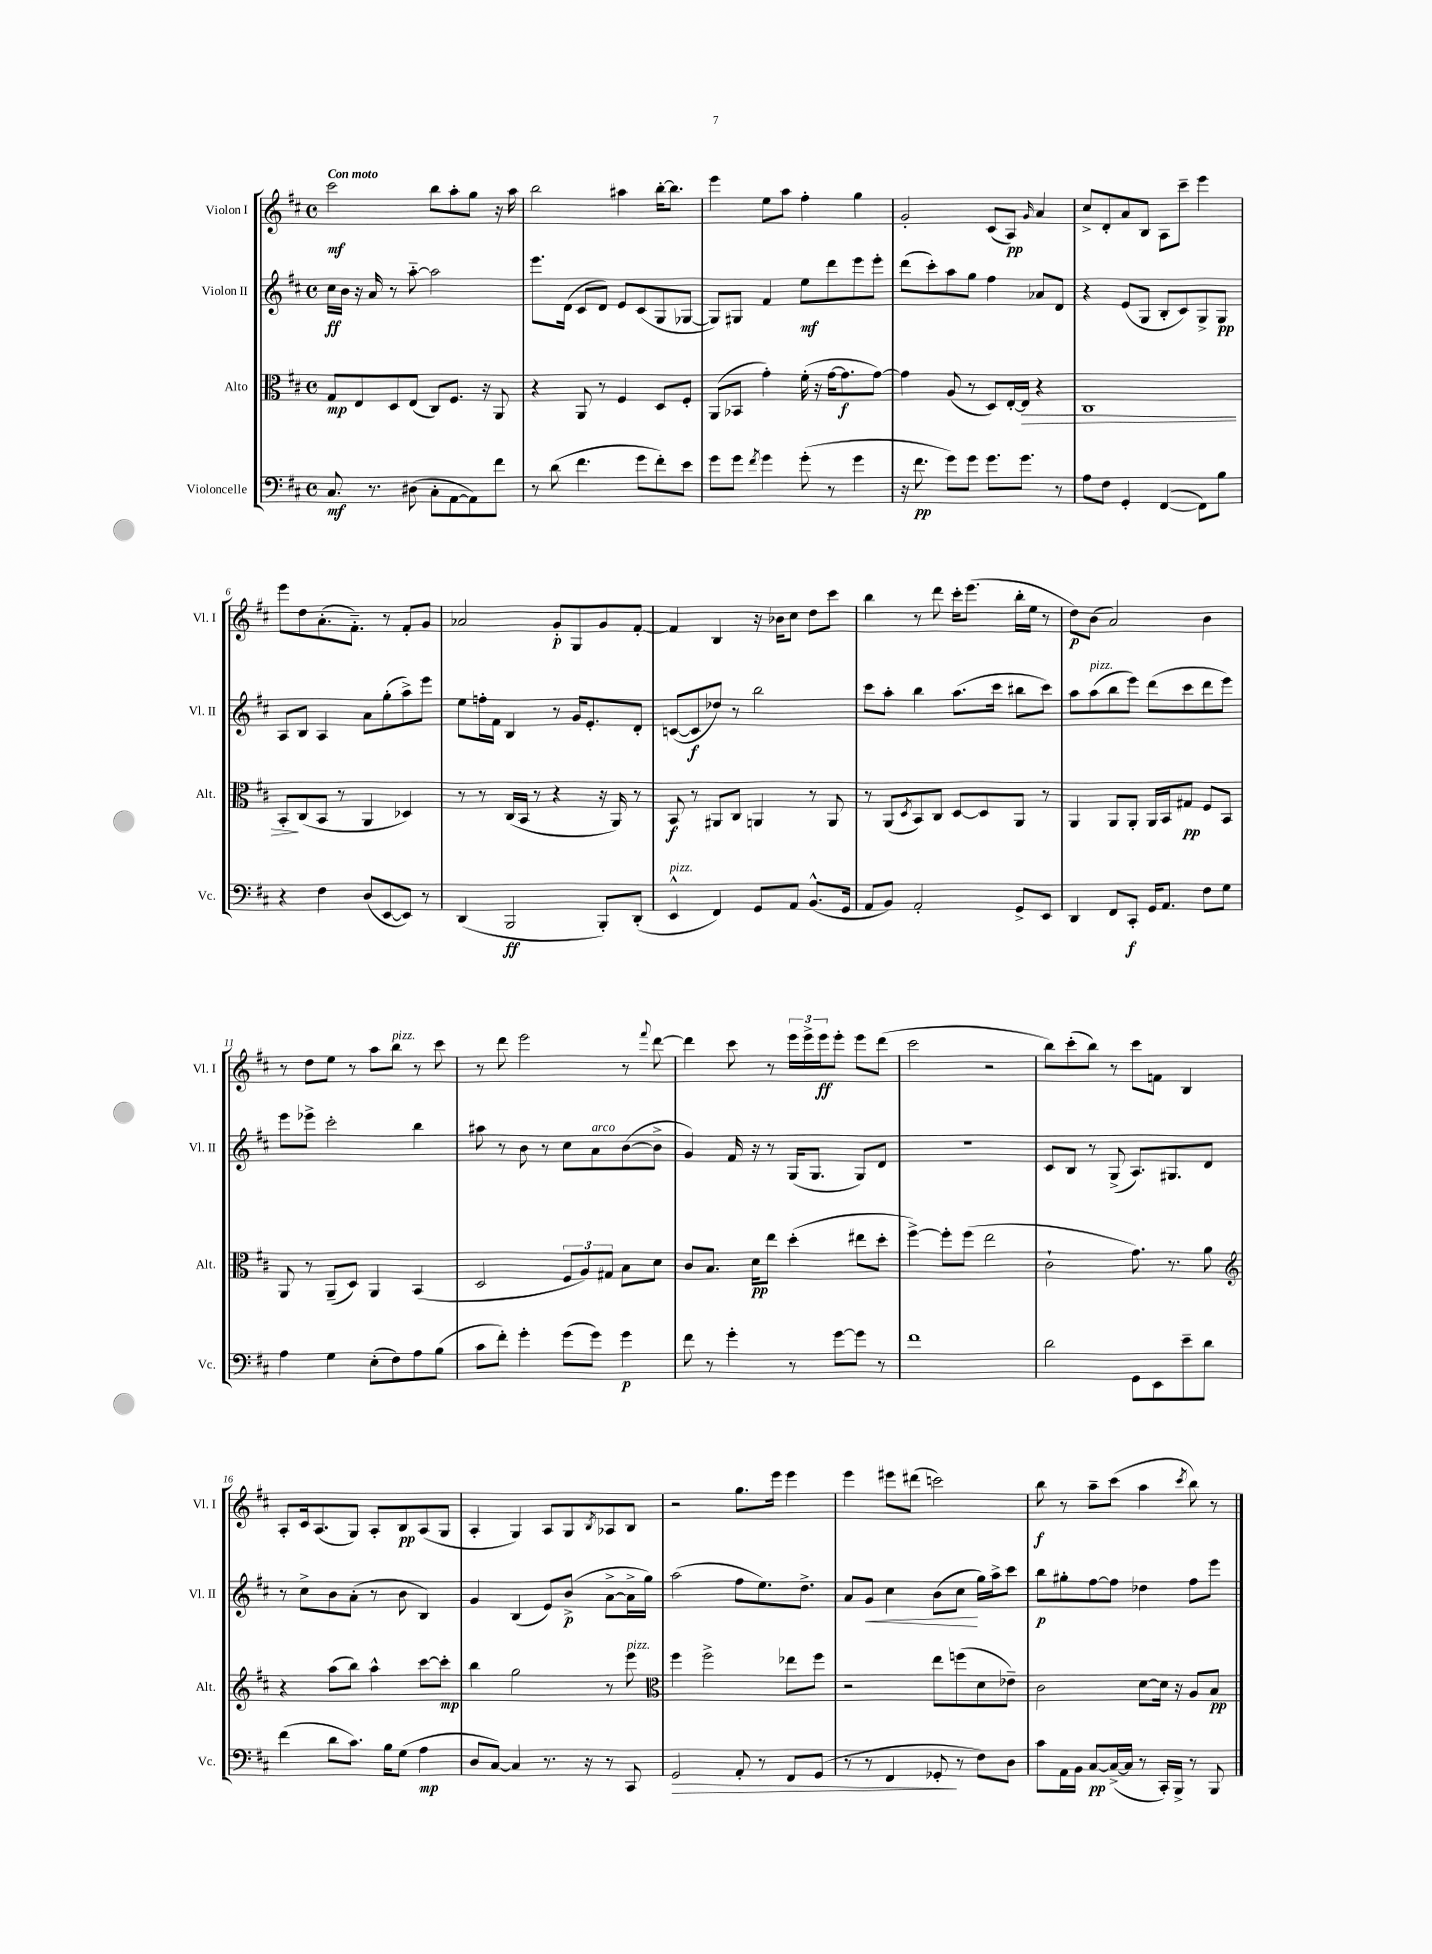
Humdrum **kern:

**kern	**kern	**kern	**kern
*staff4	*staff3	*staff2	*staff1
*clefF4	*clefC3	*clefG2	*clefG2
*k[f#c#]	*k[f#c#]	*k[f#c#]	*k[f#c#]
*M4/4	*M4/4	*M4/4	*M4/4
*met(c)	*met(c)	*met(c)	*met(c)
8.C#/	8G/L	16cc#\LL	2ccc#\
.	.	16b\JJ	.
.	8E/	16r	.
8.r	.	16a/	.
.	8D/	8r	.
(8D#\	(8E/J	[8aa'~\	.
8C#'\L	8C#/L)	2aa\]	8bb\L
[8AA\	8.F#/J	.	8aa'\
8AA\])	.	.	8gg\J
.	16r	.	.
8f#\J	8AA/	.	16r
.	.	.	16aa\
=	=	=	=
8r	4r	8.eee\L	2bb\
(8d\	.	.	.
.	.	(16d\Jk	.
4.f#\	8AA/	8c#/L	.
.	8r	8d/J)	.
.	4F#/	8e/L	4aa#\
8g\L	.	(8c#/	.
8f#'\)	8D/L	8G/	[16bb'\LK
.	.	.	8.bb\]J
8e\J	8F#'/J	[8G-/J	.
=	=	=	=
8g\L	(8AA/L	8G-/]L)	4eee\
8g\J	8BB-/J	8G#/J	.
8qf#/	.	.	.
4g\	4g'\)	4f#/	8ee\L
.	.	.	8aa\J
(8g'\	(16f#'\	8ee\L	4ff#'\
.	16r	.	.
8r	[16g\LK	8ddd\	.
.	8.g\]	.	.
4g\	.	8eee\	4gg\
.	[8g\J)	8eee'\J	.
=	=	=	=
16r	4g\]	(8ddd\L	2g'/
8.f#\	.	.	.
.	.	8ccc#'\)	.
8g\L)	(8A/	8aa\	.
8g\J	8r	8gg\J	.
8.g\L	8D/L)	4ff#\	(8c#/L
.	[16E'/L	.	8A/J)
8.g\J	16E/]JJ	.	.
.	.	.	16qqg/
.	4r	8a-/L	4a/
8r	.	8d/J	.
=	=	=	=
8A\L	1C#	4r	8cc#^/L
8F#\J	.	.	8d'/
4GG'/	.	(8e/L	8a/
.	.	8G/J	8B/J
([4FF#/	.	8B'/L	8A\L
.	.	8c#/)	8ccc#~\J
8FF#\]L)	.	8G^/	4eee\
8B\J	.	8G/J	.
=	=	=	=
4r	8BB'/L	8A/L	8eee\L
.	(8C#/	8B/J	8dd\
4F#\	8BB/J	4A/	(8.a'\
.	8r	.	.
.	.	.	8.f#'~\J)
(8D/L	4AA/	8a\L	.
[8EE/	.	(8gg'\	8r
8EE/]J)	4D-/)	8aa^\)	8f#'/L
8r	.	8eee\J	8g/J
=	=	=	=
(4DD/	8r	8ee\L	2a-/
.	8r	16ff'\L	.
.	.	16f#\JJ	.
2BBB/	(16C#/LL	4B/	.
.	16BB/JJ	.	.
.	8r	.	.
.	4r	8r	8g'/L
.	.	16g/LK	8G/
.	.	8.e'/	.
8BBB'/L)	16r	.	8g/
.	16AA/)	.	.
(8DD'/J	8r	8d'/J	[8f#'/J
=	=	=	=
4EE^^/	8BB/	([8c/L	4f#/]
.	8r	8c/]	.
4FF#/)	8AA#/L	8dd-/J)	4B/
.	8C#/J	8r	.
8GG/L	4AA/	2bb\	16r
.	.	.	16b-\LK
8AA/J	.	.	8cc#\J
(8.BB^^/L	8r	.	8dd\L
.	8AA/	.	8ccc#\J
16GG/Jk	.	.	.
=	=	=	=
8AA/L	8r	8ccc#\L	4bb\
8BB/J)	(8AA/L	8aa'\J	.
.	8qD/	.	.
2AA'/	8BB/)	4bb\	8r
.	8C#/J	.	8ddd\
.	[8D/L	(8.aa\L	16ccc#'\LK
.	.	.	(8.eee\J
.	8D/]	.	.
.	.	16ccc#\Jk	.
8GG^/L	8AA/J	8bb#\L	16bb'\LL
.	.	.	16ee\JJ
8EE/J	8r	8ccc#\J)	8r
=	=	=	=
4DD/	4AA/	8aa\L	8dd\L)
.	.	(8aa\	(8b\J
8FF#/L	8AA/L	8bb\	2a/)
8CC#'/J	8AA'/J	8eee\J)	.
16GG/LK	16AA/LL	(8ddd\L	.
8.AA/J	16BB/J	.	.
.	8G#/J	8ccc#\	.
8F#\L	8F#/L	8ddd\	4b\
8G\J	8BB/J	8eee\J)	.
=	=	=	=
4A\	8AA/	8eee\L	8r
.	8r	8eee-^\J	8dd\L
4G\	(8AA~/L	2ccc#'\	8ee\J
.	8D/J)	.	8r
(8E'\L	4AA/	.	8aa\L
8F#\)	.	.	8bb\J
8A\	(4BB/	4bb\	8r
(8B\J	.	.	8ccc#\
=	=	=	=
8c#\L	2D/	8aa#\	8r
8f#'\J)	.	8r	8ddd\
4g'\	.	8b\	2eee\
.	.	8r	.
(8g\L	12F#/L	8cc#\L	.
.	12A/)	.	.
8g\J)	.	8a\	.
.	12G#/J	.	.
4g\	8B\L	([8b\	8r
.	.	.	8qqfff#/
.	8d\J	8b^\]J	[8ddd\
=	=	=	=
8f#\	8c#/L	4g/)	4ddd\]
8r	8.B/J	.	.
4g'\	.	16f#/	8ccc#\
.	16d\LK	16r	.
.	8ee\J	8r	8r
8r	(4dd'\	(16G/LK	24eee\LL
.	.	.	24eee^\
.	.	8.G/J	.
.	.	.	24eee\J
[8g\L	.	.	8eee'\J
8g\]J	8ee#\L	8G/L)	8eee\L
8r	8dd'\J	8d/J	(8ddd\J
=	=	=	=
1f#	[4ff#^\)	1r	2ccc#\
.	8ff#'\]L	.	.
.	(8ff#\J	.	.
.	2ee\	.	2r
=	=	=	=
2d\	2c#`\	8c#/L	8bb\L)
.	.	8B/J	(8ccc#'\
.	.	8r	8bb\J)
.	.	(8G^/	8r
8GG\L	8.g\)	8.A/L)	8ccc#\L
8EE\	.	.	8f\J
.	8.r	8.G#/	.
8e~\	.	.	4B/
8d\J	8a\	8d/J	.
=	=	=	=
*	*clefG2	*	*
(4f#\	4r	8r	8A'/L
.	.	8cc#^\L	16c#/k
.	.	.	(8.A/
8d\L	(8aa\L	8b\	.
8.c#\J)	8bb\J)	(8a'\J	8G/J)
.	4aa^^\	8r	8A'/L
16B\LK	.	.	.
(8G\J	.	8b\	8B/
4A\	[8ccc#\L	4B/)	(8A/
.	8ccc#'\]J	.	8G/J
=	=	=	=
8D/L	4bb\	4g/	4A'/
[8C#/J)	.	.	.
4C#/]	2gg\	(4B/	4G/)
8.r	.	8e/L)	8A/L
.	.	(8b^/J	8G/
16r	.	.	.
.	.	.	8qB/
8r	8r	[8a^\L	8A-/
8CC#/	8eee\	16a^\]L	8B/J
.	.	16gg\JJ)	.
=	=	=	=
*	*clefC3	*	*
2GG/	4ff#\	(2aa\	2r
.	2ff#^\	.	.
8AA'/	.	8ff#\L	8.gg\L
8r	.	8.ee\)	.
.	.	.	16eee\Jk
8FF#/L	8ee-\L	.	4eee\
.	.	8.dd^\J	.
(8GG/J	8ff#\J	.	.
=	=	=	=
8r	2r	8a/L	4eee\
8r	.	8g/J	.
4FF#/	.	4cc#\	8eee#\L
.	.	.	(8ddd#\J
8GG-'/	8ee\L	(8b\L	2ccc\)
8r	(8ff\	8cc#\J	.
8F#\L)	8d\	16gg\LL)	.
.	.	16aa^\J	.
8D\J	8e-~\J)	8ccc#\J	.
=	=	=	=
8c#\L	2c#\	8bb\L	8bb\
16AA\L	.	8gg#'\	8r
16BB\JJ	.	.	.
[8C#/L	.	[8ff#\	8aa~\L
(16C#^/_L	.	8ff#\]J	(8ccc#\J
16C#/]JJ	.	.	.
8r	[8d\L	4dd-\	4aa\
16CC#'/LL)	16d\]Jk	.	.
16BBB^/JJ	16r	.	.
.	.	.	8qccc#/
8r	8A/L	8ff#\L	8bb\)
8BBB/	8B/J	8eee\J	8r
==	==	==	==
*-	*-	*-	*-
